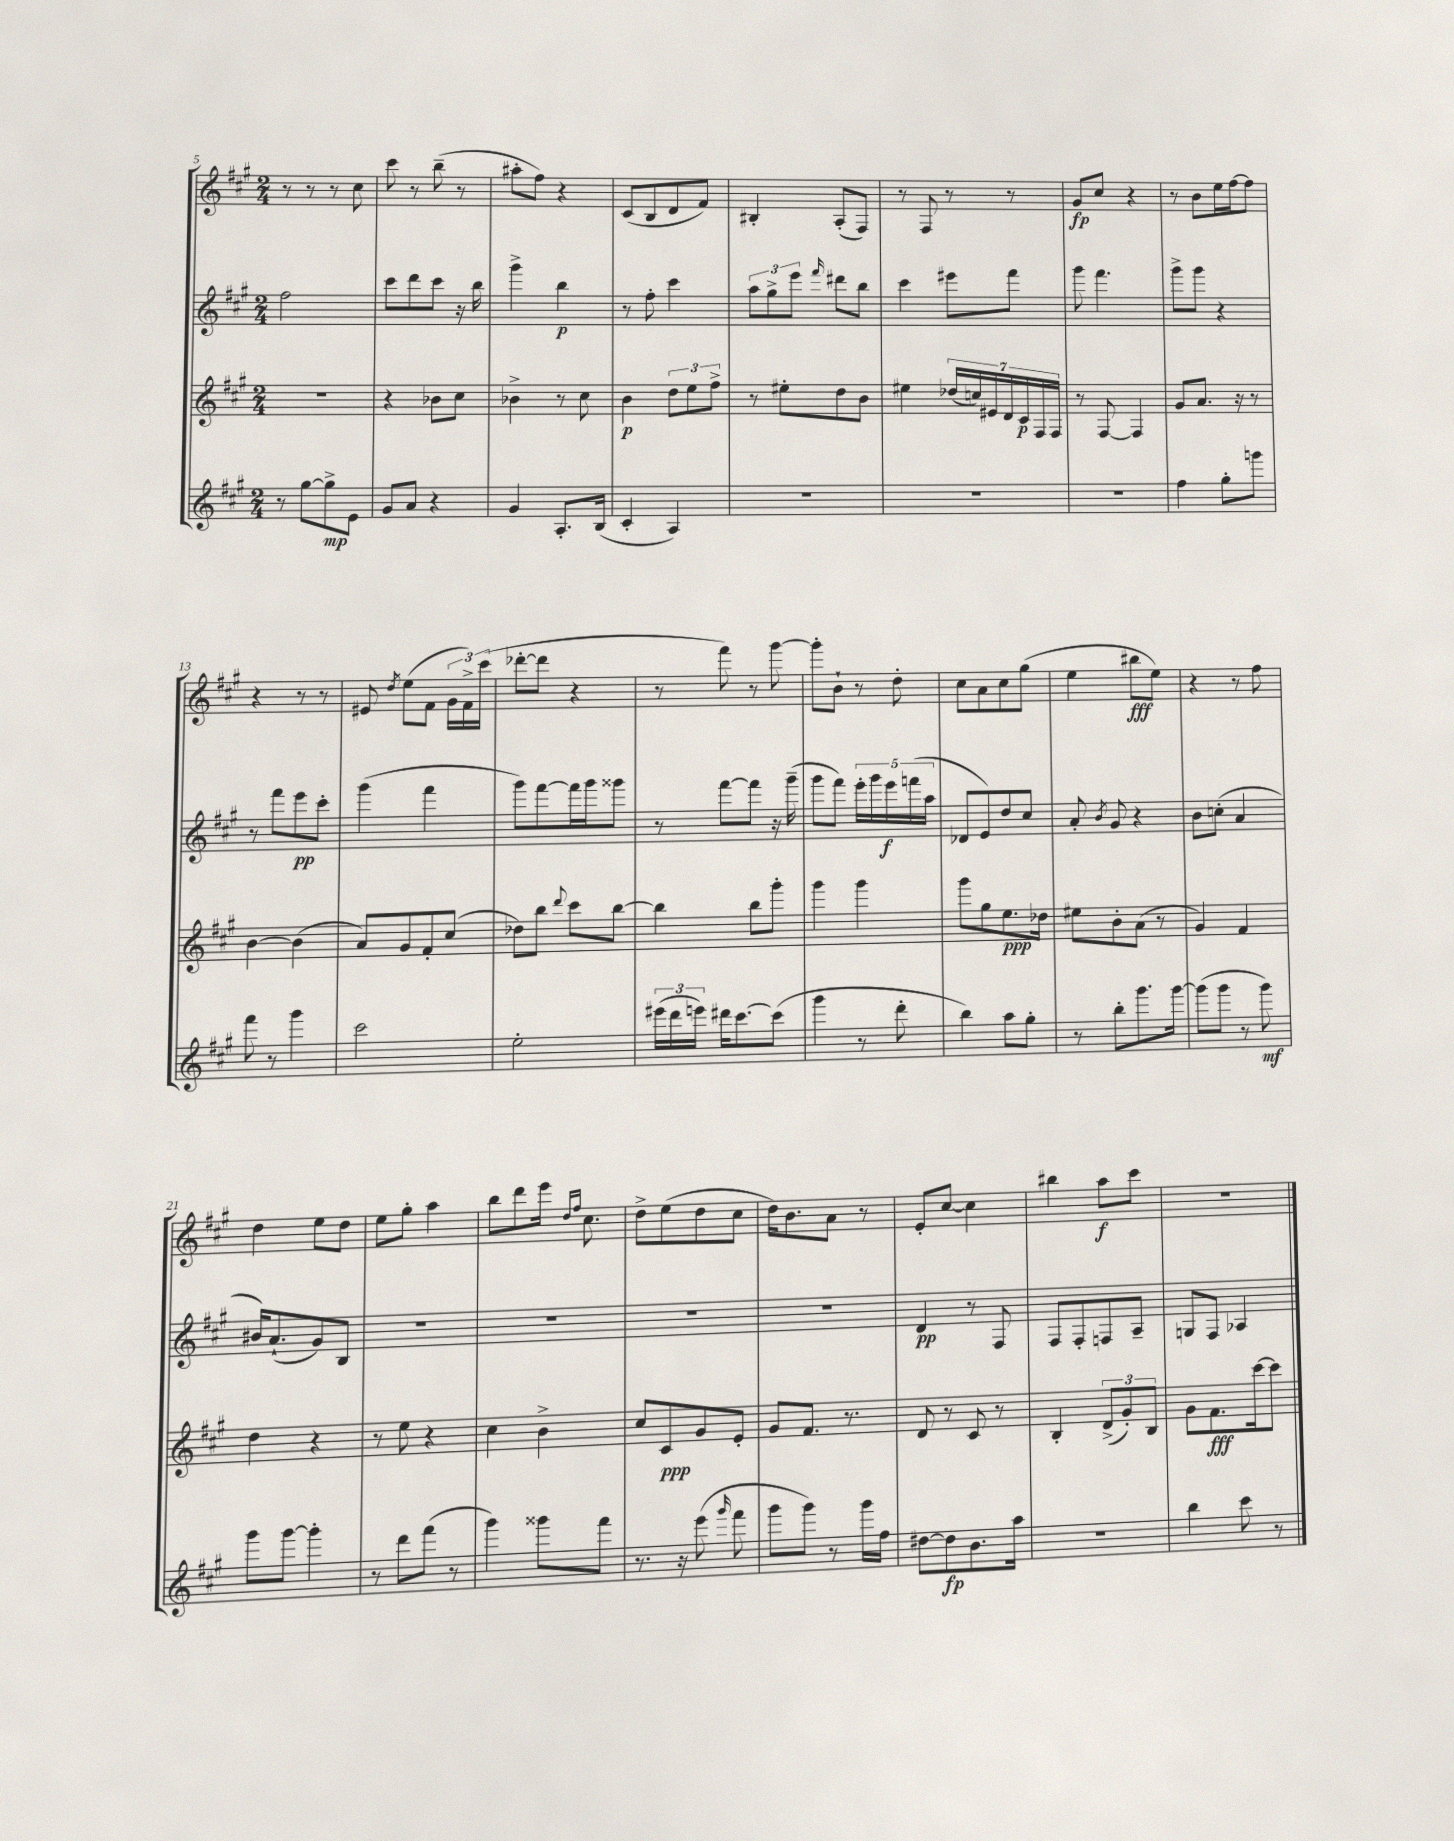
<<
\new StaffGroup <<
\new Staff = "s0" {
    \clef treble \key a \major \numericTimeSignature \time 2/4
    \autoBeamOff r8 r8 r8 cis''8 |
    cis'''8 r8 b''8--( r8 |
    ais''8[-. fis''8]) r4 |
    cis'8[( b8 d'8 fis'8]) |
    bis4-. a8[-.( fis8]) |
    r8 fis8 r8 r8 |
    gis'8[\fp cis''8] r4 |
    r8 b'8[ e''16 fis''16~ fis''8] |
    r4 r8 r8 |
    eis'8 \acciaccatura { d''8 } e''8[( fis'8] \tuplet 3/2 { gis'16[ fis'16->) cis'''16]( } |
    des'''8[~-. des'''8] r4 |
    r8 fis'''8) r8 gis'''8~ |
    gis'''8[-. b'8]-! r8 d''8-. |
    cis''8[ a'8 cis''8 gis''8]( |
    e''4 bis''8[\fff e''8]) |
    r4 r8 fis''8 |
    d''4 e''8[ d''8] |
    e''8[ gis''8]-. a''4 |
    b''8[ d'''8 e'''16] \grace { d''16[ fis''16] } cis''8. |
    d''8[-> e''8( d''8 cis''8] |
    d''16[) b'8. a'8] r8 |
    e'8[-. cis''8]~ cis''4 |
    bis''4 a''8[\f cis'''8] |
    R2 \bar "|." |
}
\new Staff = "s1" {
    \clef treble \key a \major \numericTimeSignature \time 2/4
    \autoBeamOff fis''2 |
    cis'''8[ d'''8 cis'''8] r16 b''16 |
    gis'''4-> b''4\p |
    r8 fis''8-. cis'''4 |
    \tuplet 3/2 { a''8[ gis''8-> e'''8] } \grace { fis'''16 } dis'''8[ b''8] |
    cis'''4 eis'''8[ fis'''8] |
    gis'''8 fis'''4. |
    gis'''8[-> gis'''8] r4 |
    r8 fis'''8[ e'''8\pp cis'''8]-. |
    gis'''4( fis'''4 |
    gis'''8[) fis'''8~ fis'''16 gis'''16 gisis'''8] |
    r8 fis'''8[~ fis'''8] r16 gis'''16--( |
    gis'''8[ fis'''8]) \tuplet 5/4 { e'''16[-. gis'''16 e'''16\f f'''16( a''16] } |
    des'8[ e'8) d''8 cis''8] |
    a'8-. \acciaccatura { b'8 } gis'8 r4 |
    b'8[ c''8]-.( a'4 |
    bis'16[) a'8.-!( gis'8) b8] |
    R2 |
    R2 |
    R2 |
    R2 |
    d'4\pp r8 fis8 |
    fis8[ fis8-. f8 a8]-- |
    g8[ fis8] aes4 \bar "|." |
}
\new Staff = "s2" {
    \clef treble \key a \major \numericTimeSignature \time 2/4
    \autoBeamOff R2 |
    r4 bes'8[ cis''8] |
    bes'4-> r8 cis''8 |
    b'4\p \tuplet 3/2 { d''8[ e''8 fis''8]-> } |
    r8 eis''8[-. d''8 b'8] |
    eis''4 \tuplet 7/4 { des''16[( c''16) eis'16 d'16 cis'16\p fis16 fis16] } |
    r8 fis8~ fis4 |
    gis'8[ a'8.] r16 r8 |
    b'4~ b'4( |
    a'8[) gis'8 fis'8-. cis''8]( |
    des''8[) b''8] \appoggiatura { d'''8 } cis'''8[ b''8]~ |
    b''4 b''8[ gis'''8]-. |
    gis'''4 gis'''4 |
    gis'''8[ gis''8 e''8.\ppp des''16] |
    eis''8[ b'8-. a'8]( r8 |
    gis'4) fis'4 |
    d''4 r4 |
    r8 e''8 r4 |
    cis''4 b'4-> |
    cis''8[ cis'8\ppp gis'8 e'8]-. |
    gis'8[ fis'8.] r8. |
    d'8 r8 cis'8 r8 |
    b4-. \tuplet 3/2 { d'8[->( gis'8-.) b8] } |
    gis'8[ fis'8.\fff cis'''16~ cis'''8] \bar "|." |
}
\new Staff = "s3" {
    \clef treble \key a \major \numericTimeSignature \time 2/4
    \autoBeamOff r8 gis''8[~ gis''8->\mp e'8] |
    gis'8[ a'8] r4 |
    gis'4 a8.[-. b16]( |
    cis'4-. a4) |
    R2 |
    R2 |
    R2 |
    fis''4 gis''8[-. g'''8] |
    fis'''8 r8 gis'''4 |
    cis'''2 |
    e''2-. |
    \tuplet 3/2 { eis'''16[( d'''16 e'''16]) } dis'''16[ cis'''8.~ cis'''8]( |
    gis'''4 r8 d'''8-. |
    b''4) a''8[ gis''8]-. |
    r8 b''8[-. gis'''8. gis'''16]~ |
    gis'''8[( gis'''8] r8 gis'''8\mf) |
    gis'''8[ gis'''8]~ gis'''4-. |
    r8 d'''8[ fis'''8]( r8 |
    gis'''4) gisis'''8[ fis'''8] |
    r8. r16 e'''8( \grace { gis'''16 } fis'''8 |
    gis'''8[ gis'''8]) r8 gis'''16[ fis''16] |
    dis''8[~ dis''8\fp b'8. a''16] |
    r2 |
    b''4 cis'''8 r8 \bar "|." |
}
>>
>>
\layout { \context { \Score currentBarNumber = #5 } }
